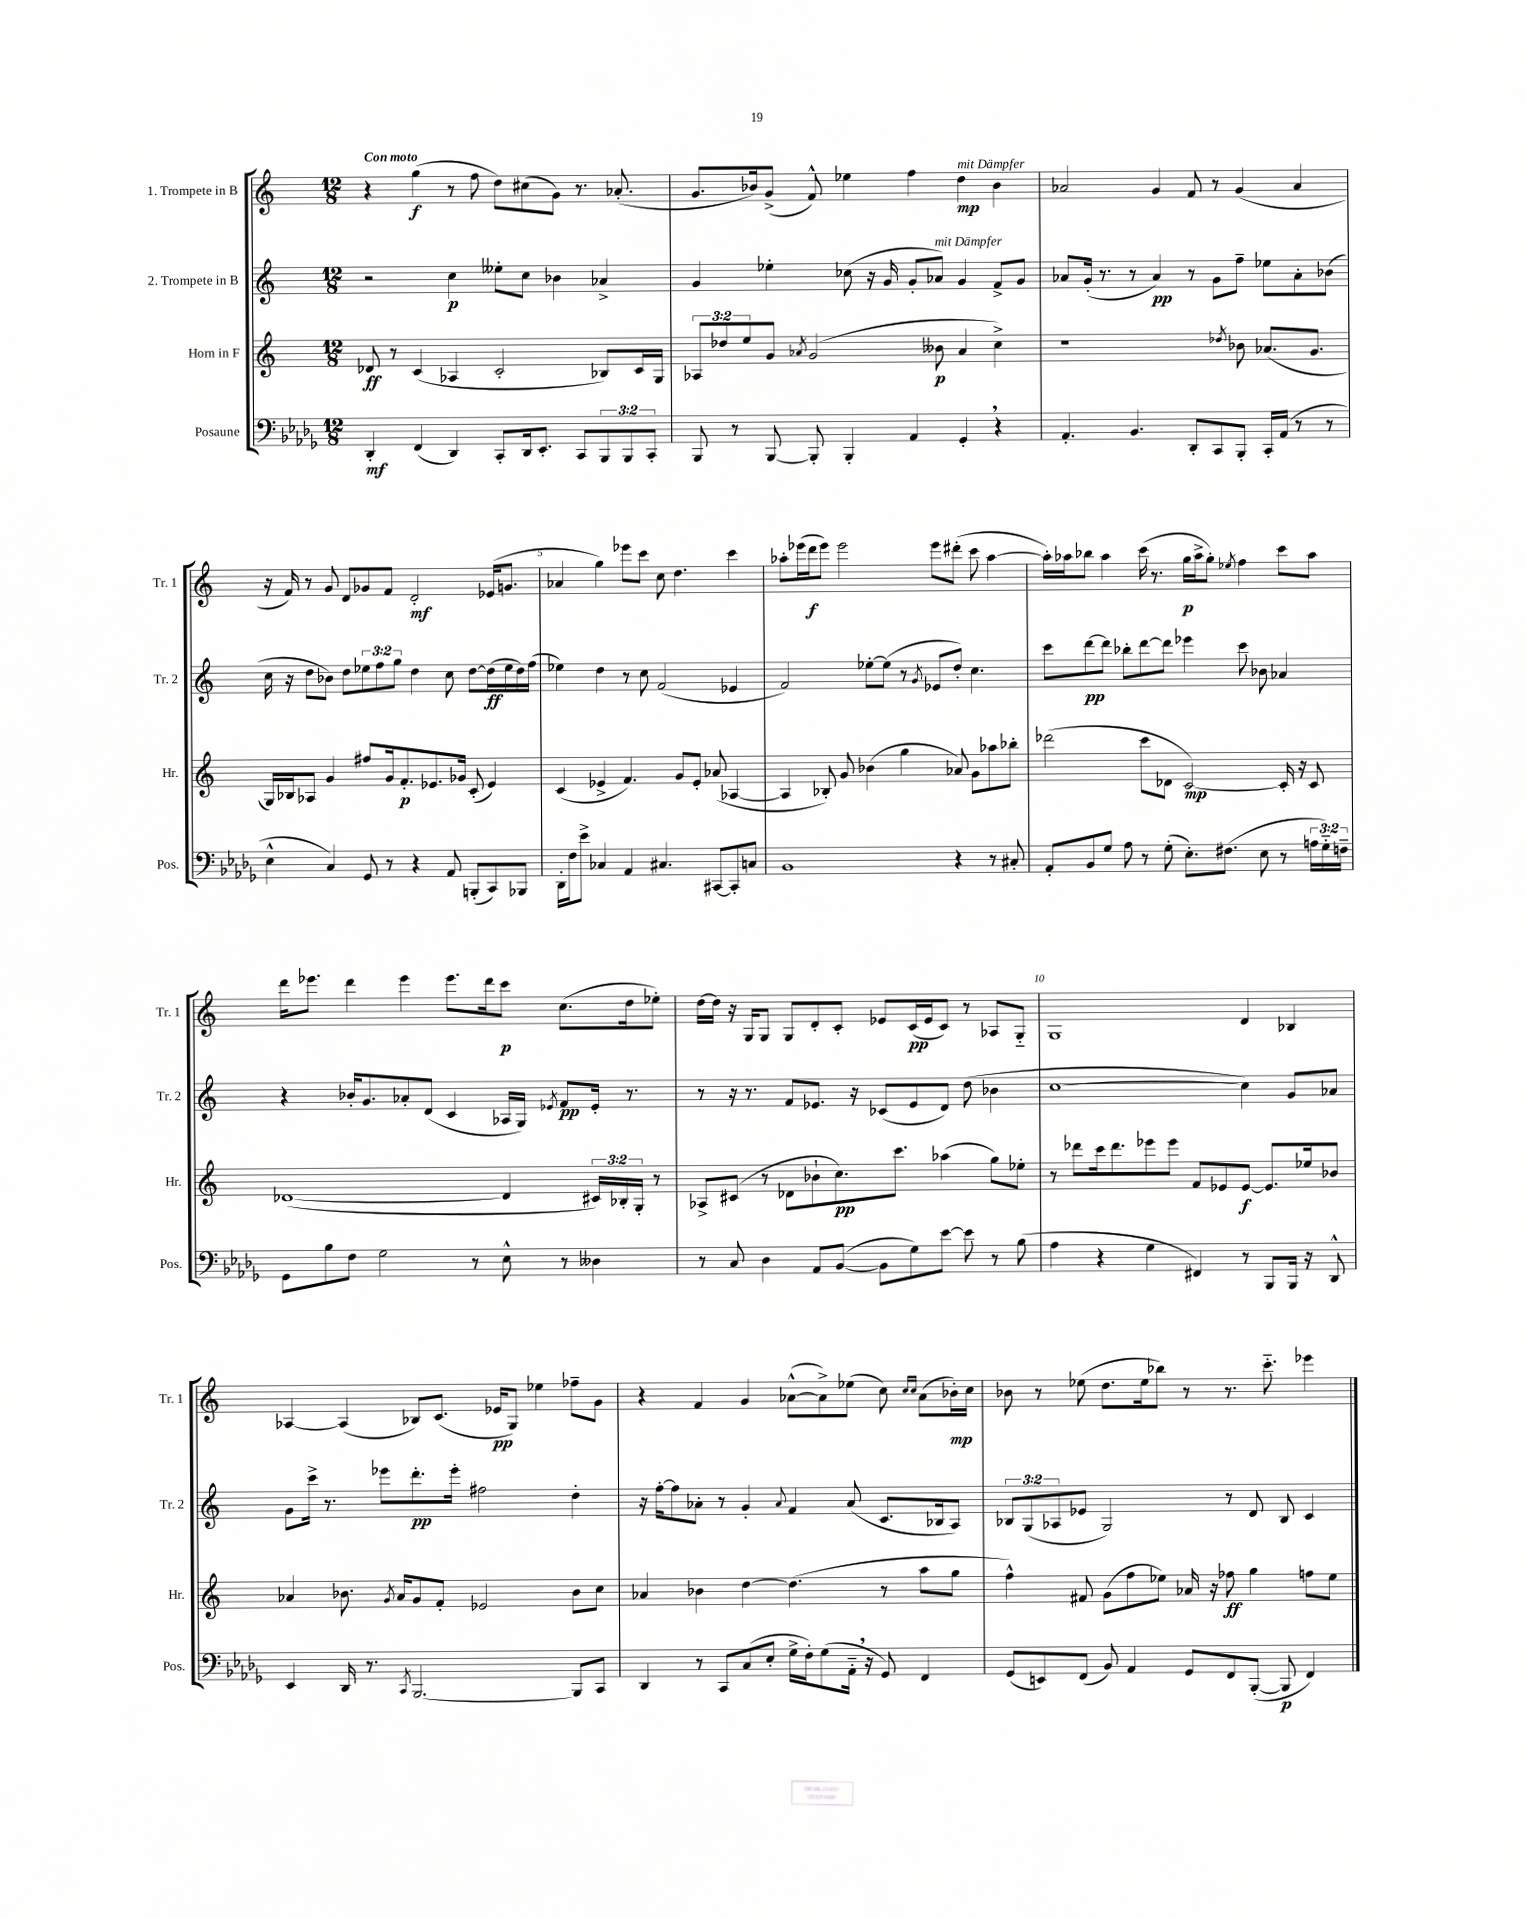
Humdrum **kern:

**kern	**kern	**kern	**kern
*staff4	*staff3	*staff2	*staff1
*clefF4	*clefG2	*clefG2	*clefG2
*k[b-e-a-d-g-]	*k[]	*k[]	*k[]
*M12/8	*M12/8	*M12/8	*M12/8
4DD-'/	8d-/	2r	4r
.	8r	.	.
(4FF/	(4c/	.	(4gg\
4DD-/)	4A-/	4cc\	8r
.	.	.	8ff\
8CC'/L	2c'/	8ee--'\L	8dd\L)
16DD-/k	.	8cc\J	(8cc#\
8.EE-'/J	.	.	.
.	.	4b-\	8g\J)
8CC/L	.	.	8.r
12BBB-/	8B-/L)	4a-^/	.
.	.	.	(8.a-'/
12BBB-/	.	.	.
.	16c/L	.	.
12CC'/J	.	.	.
.	16G/JJ	.	.
=	=	=	=
8BBB-/	12A-/L	4g/	8.g/L
.	12dd-/	.	.
8r	.	.	.
.	12ee/	.	.
.	.	.	16b-/k)
[8BBB-/	8g/J	4ee-'\	(8g^/J
.	8qa-/	.	.
8BBB-'/]	(2g/	.	8f^^/)
4BBB-'/	.	(8cc-\	4ee-\
.	.	16r	.
.	.	16g/	.
4AA-/	.	8g'/L	4ff\
.	8b--\	8a-/J)	.
4GG-'/	4a-/	4g/	4dd\
4r	4cc^\)	8f^/L	4b-\
.	.	8g/J	.
=	=	=	=
4.AA-'/	1r	8a-/L	2a-/
.	.	(16g'/Jk	.
.	.	8.r	.
4.BB-/	.	8r	.
.	.	4a-/)	4g/
8DD-'/L	.	8r	8f/
8CC/	.	8g\L	8r
.	8qdd-/	.	.
8BBB-'/J	8b-\	8ff~\J	(4g/
16CC'/LL	(8.a-/L	8ee-\L	.
(16AA-/JJ	.	.	.
8r	.	8a-'\	4a-/
.	8.g/J	.	.
8r	.	(8b-\J	.
=	=	=	=
4E-^^\	16G/LL)	16cc\	16r
.	16B-/J	16r	16f/)
.	8A-/J	8dd\L	8r
4C/)	4g/	8b-\J)	8g/
.	.	8dd\L	8d/L
8GG-/	8ff#/L	12ee-\	8g-/
.	.	12ff\	.
8r	16g/k	.	8f/J
.	.	12gg\J	.
.	8.f'/	.	.
4r	.	4dd\	2d'/
.	8.e-/	.	.
8AA-/	.	8cc\	.
.	16g-/Jk	.	.
(8BBB'/L	(8c'/	[8dd\L	.
8CC/)	4e-/)	(16dd\]L	(16e-/LK
.	.	16ee-\	8.g/J
8BBB-/J	.	16dd\)	.
.	.	(16ff\JJ	.
=	=	=	=
16DD-'\LL	(4c/	4ee-\)	4a-/
16F\J	.	.	.
8e-^\J	.	.	.
4C-/	4e-^/	4dd\	4gg\)
4AA-/	4.f/)	8r	8eee-\L
.	.	8cc\	8ccc\J
4.C#/	.	(2f/	8cc\
.	8g/L	.	4.dd\
.	8e-'/J	.	.
[8CC#/L	(8a-/	.	.
8CC#'/]	[4A-/	4e-/	4ccc\
8C/J	.	.	.
=	=	=	=
1BB-	4A-/]	2f/)	8aa-'\L
.	.	.	(16eee-\L
.	.	.	16ddd\J
.	8B-'/)	.	8eee-\J)
.	8g/	.	2eee-\
.	(4b-\	[8ee-'\L	.
.	.	(8ee-\]J	.
.	4gg\	8r	.
.	.	8qg/	.
.	.	8e-/L	8eee-\L
4r	8a-/)	8dd'/J)	(8ddd#'\J
.	8g\L	4.cc\	8ccc\
8r	8aa-\	.	[4aa-\
8C#'/	8bb-'\J	.	.
=	=	=	=
8AA-'/L	(2ddd-\	8ccc\L	16aa-'\]LL)
.	.	.	16aa-\J
8BB-/	.	[8ddd\	8bb-\J
8G-/J	.	8ddd\]J	4aa-\
8A-\	.	8bb-'\L	.
8r	8ccc\L	[8ddd\	(16ccc\
.	.	.	8.r
(8G-'\	8d-\J	8ddd\]J	.
8.E-'\L)	[2c/)	4eee-\	16gg\LL
.	.	.	16aa-^\J
.	.	.	8gg'\J)
(8.F#\J	.	.	.
.	.	.	8qee-/
.	.	8ccc\	4ff\
8E-\	.	8b-\	.
8r	16c'/]	4a-/	8ccc\L
.	16r	.	.
24A\LL	8c/	.	8aa-\J
24G-'~\)	.	.	.
24F~\JJ	.	.	.
=	=	=	=
8GG-\L	([1d-	4r	16ddd\LK
.	.	.	8.eee-\J
8B-\	.	.	.
8F\J	.	16b-'/LK	4ddd\
.	.	8.g/	.
2G-\	.	.	.
.	.	8a-'/	4eee-\
.	.	(8d/J	.
.	.	4c/	8.eee-\L
8r	.	.	.
.	.	.	16ddd\k
8E-^^\	4d-/]	16A-/LL	8ccc\J
.	.	16G/JJ)	.
.	.	8qe-/	.
8r	.	8f/L	(8.cc\L
4D--\	24c#/LL)	16e-'/Jk	.
.	24B-'/	.	.
.	.	8.r	16dd\k
.	24G'/JJ	.	.
.	8r	.	8ee-'\J)
=	=	=	=
8r	8A-^/L	8r	[16dd\LL
.	.	.	16dd\]JJ
8C/	(8c#/J	16r	16r
.	.	8.r	16G/LK
4D-\	8r	.	8G/J
.	8d-\L	8f/L	8G/L
8AA-/L	8b-`\	8.e-/J	8d'/
([8BB-/J	8.cc\)	.	8c'/J
.	.	16r	.
8BB-\]L	.	(8c-/L	8e-/L
.	8.ccc\J	.	.
8G-\)	.	8e-/	(16c/L
.	.	.	16e-/J
[8e-\J	(4aa-\	8d/J)	8c/J)
8e-\]	.	(8dd\	8r
8r	8gg\L)	4b-\	8A-/L
(8B-\	8ee-'\J	.	8G'~/J
=	=	=	=
4A-\	8r	[1cc	1G
.	8ddd-\L	.	.
4r	16ccc\k	.	.
.	8.ddd-\	.	.
4G-\	8eee-\	.	.
.	8eee-\J	.	.
4FF#/)	8f/L	.	.
.	8e-/	.	.
8r	[8e-/J	4cc\])	4d/
8BBB-/L	8.e-/]L	.	.
16BBB-/Jk	.	8g/L	4B-/
16r	16ee-/k	.	.
8DD-^^/	8b-/J	8a-/J	.
=	=	=	=
4EE-/	4a-/	8g\L	[4A-/
.	.	16ccc^\Jk	.
.	.	8.r	.
16DD-/	8.b-\	.	(4A-/]
8.r	.	.	.
.	.	8eee-\L	.
.	8qg/	.	.
.	16a-/LK	.	.
8qCC/	.	.	.
[2.BBB-/	8g/	8.ddd'\	8B-/L)
.	8f'/J	.	(8.c/J
.	.	16eee-'\Jk	.
.	2e-/	2ff#\	.
.	.	.	16e-/LK
.	.	.	8G/J)
.	.	.	4ee-\
8BBB-/]L	8b-\L	4dd'\	8ff-~\L
8CC/J	8cc\J	.	8g\J
=	=	=	=
4DD-/	4a-/	16r	4r
.	.	[16ff'\LK	.
.	.	8ff\]	.
8r	4b-\	8a-'\J	4f/
8CC/L	.	8r	.
(8C/	[4dd\	4g'/	4g/
8E-'/J	.	.	.
.	.	8qqa-/	.
16G-^\LL	(4.dd\]	4f/	([8a-^^\L
16F'\J)	.	.	.
(8G-\	.	.	8a-^\])
16AA-'~\Jk	.	(8a-/	(8ee-\J
16r	.	.	.
8GG-/)	8r	8.c/L	8cc\)
.	.	.	16qqcc/LL
.	.	.	16qqcc/JJ
4FF/	8aa\L	.	(8a-\L
.	.	16B-/k	.
.	8gg\J	8A/J)	16b-'\L)
.	.	.	16cc\JJ
=	=	=	=
(8GG-/L	4ff^^\)	12B-/L	8b-\
.	.	(12G/	.
8EE/)	.	.	8r
.	.	12A-/	.
(8FF/J	8f#/	8e-/J	(8ee-\
8BB-/)	(8g\L	2G/)	8.dd\L
4AA-/	8ff\	.	.
.	.	.	16ee-\k
.	8ee-\J)	.	8bb-\J)
8GG-/L	16a-/	.	8r
.	16r	.	.
8FF/	8ff-\	8r	8.r
([8BBB-'/J	4gg\	8d/	.
.	.	.	8.ccc'~\
8BBB-/]	.	8B-/	.
4FF/)	8ff\L	4c/	4eee-\
.	8ee-\J	.	.
==	==	==	==
*-	*-	*-	*-
